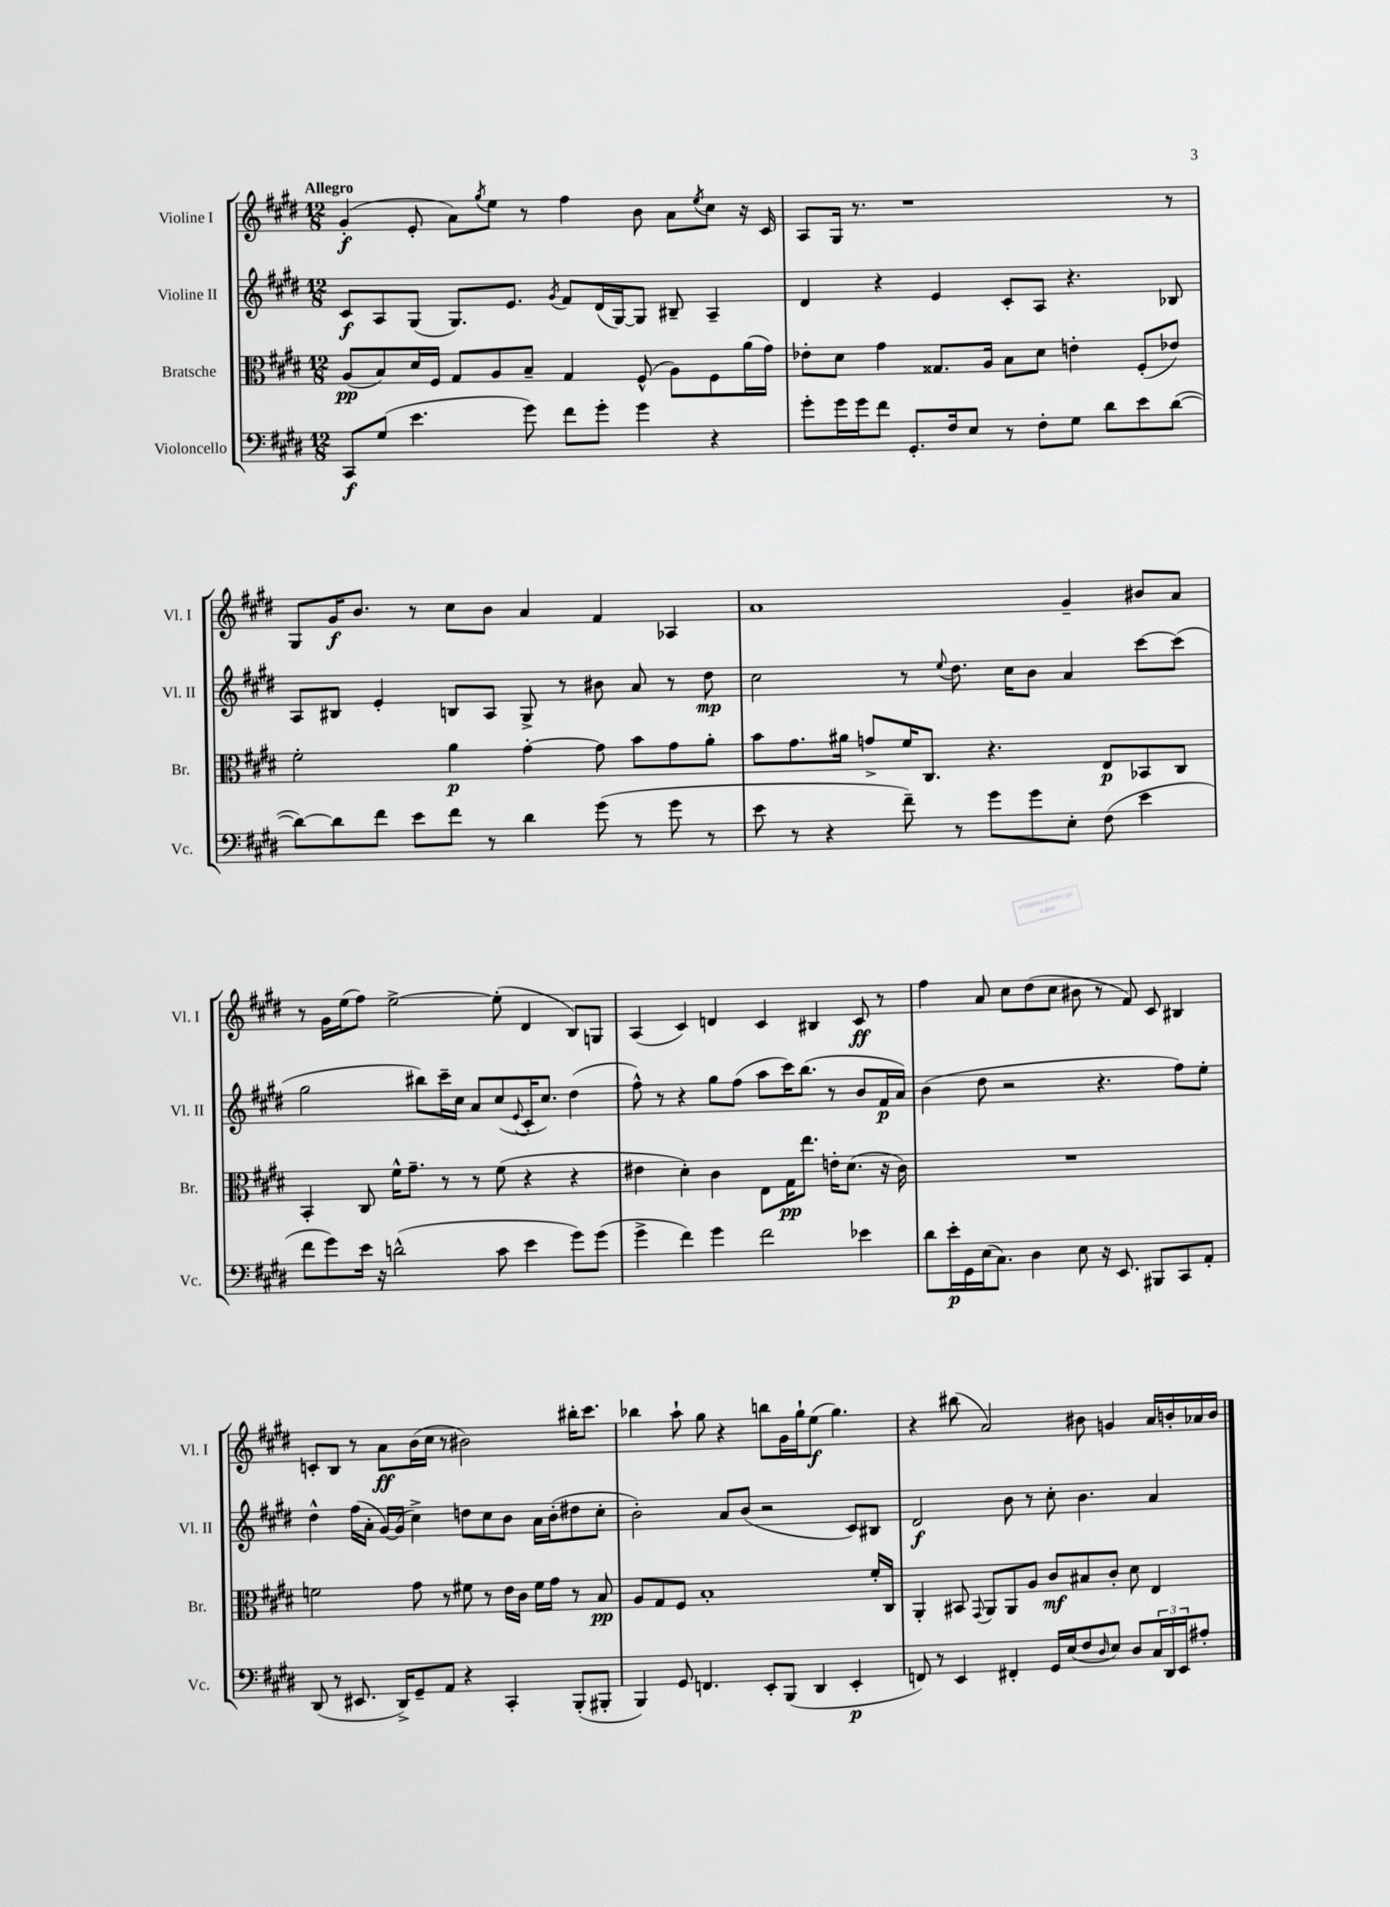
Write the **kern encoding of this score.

**kern	**dynam	**kern	**dynam	**kern	**dynam	**kern	**dynam
*part4	*part4	*part3	*part3	*part2	*part2	*part1	*part1
*staff4	*staff4	*staff3	*staff3	*staff2	*staff2	*staff1	*staff1
*I"Violoncello	*	*I"Bratsche	*	*I"Violine II	*	*I"Violine I	*
*I'Vc.	*	*I'Br.	*	*I'Vl. II	*	*I'Vl. I	*
*clefF4	*	*clefC3	*	*clefG2	*	*clefG2	*
*k[f#c#g#d#]	*	*k[f#c#g#d#]	*	*k[f#c#g#d#]	*	*k[f#c#g#d#]	*
*M12/8	*	*M12/8	*	*M12/8	*	*M12/8	*
=1	=1	=1	=1	=1	=1	=1	=1
!	!	!	!	!	!	!LO:TX:a:B:t=Allegro	!
8CC#/L	f	(8A/L	pp	8c#/L	f	(4g#'/	f
(8G#/J	.	8B/)	.	8A/	.	.	.
4.e\	.	16d#/L	.	(8G#/J	.	8e'/	.
.	.	16F#/JJ	.	.	.	.	.
.	.	8G#/L	.	8.G#/L)	.	8a\L)	.
.	.	.	.	.	.	8qgg#/	.
.	.	8A/	.	.	.	8ee\J	.
.	.	.	.	8.e/J	.	.	.
8g#\)	.	8B~/J	.	.	.	8r	.
.	.	.	.	8qg#/	.	.	.
8f#\L	.	4G#/	.	8f#/L	.	4ff#\	.
8g#'\J	.	.	.	(16d#/L	.	.	.
.	.	.	.	[16G#/J)	.	.	.
4g#\	.	(8F#^^/	.	8G#/J]	.	8b\	.
.	.	8A\L)	.	8B#X~/	.	8a\L	.
.	.	.	.	.	.	8qee/	.
4r	.	8F#\	.	4A~/	.	8cc#\J	.
.	.	(16a\L	.	.	.	16r	.
.	.	16g#\JJ)	.	.	.	16c#/	.
=2	=2	=2	=2	=2	=2	=2	=2
8g#'\L	.	8e-X'\L	.	4d#/	.	8A/L	.
16g#\L	.	8d#\J	.	.	.	16G#/Jk	.
16g#\J	.	.	.	.	.	8.r	.
8f#\J	.	4g#\	.	4r	.	.	.
8.GG#'/L	.	.	.	.	.	1r	.
.	.	8.G##X/L	.	4e/	.	.	.
16F#/k	.	.	.	.	.	.	.
8E/J	.	.	.	.	.	.	.
.	.	16A/Jk	.	.	.	.	.
8r	.	8B\L	.	8c#'/L	.	.	.
8F#'\L	.	8d#\J	.	8A/J	.	.	.
8G#\J	.	4en'\	.	4.r	.	.	.
8d#\L	.	.	.	.	.	.	.
8e\	.	(8F#'/L	.	.	.	.	.
([8d#\J	.	8e-X/J)	.	8B-X/	.	8r	.
!!LO:LB:g=z
=3	=3	=3	=3	=3	=3	=3	=3
8d#\L_)	.	2f#'\	.	8A/L	.	8G#/L	.
8d#\]	.	.	.	8B#X/J	.	16g#/K	f
.	.	.	.	.	.	8.b/J	.
8f#\J	.	.	.	4e'/	.	.	.
8e\L	.	.	.	.	.	8r	.
8f#\J	.	4a\	p	8Bn/L	.	8cc#\L	.
8r	.	.	.	8A/J	.	8b\J	.
4d#\	.	[4g#'\	.	8G#^/	.	4a/	.
.	.	.	.	8r	.	.	.
(8g#\	.	8g#\]	.	8b#X\	.	4f#/	.
8r	.	8b\L	.	8a/	.	.	.
8g#\	.	8g#\	.	8r	.	4A-X/	.
8r	.	8a'\J	.	8dd#\	mp	.	.
=4	=4	=4	=4	=4	=4	=4	=4
8e\	.	8b\L	.	2cc#\	.	1a	.
8r	.	8.g#\	.	.	.	.	.
4r	.	.	.	.	.	.	.
.	.	16a#X\Jk	.	.	.	.	.
.	.	8gn^/L	.	.	.	.	.
8f#~\)	.	16f#/K	.	8r	.	.	.
.	.	8.C#/J	.	.	.	.	.
.	.	.	.	8qqee/	.	.	.
8r	.	.	.	8.dd#\	.	.	.
8g#\L	.	4.r	.	.	.	.	.
.	.	.	.	16cc#\KL	.	.	.
8g#\	.	.	.	8b\J	.	.	.
8E'\J	.	.	.	4a/	.	4g#~/	.
(8F#\	.	8E/L	p	.	.	.	.
4e\	.	8BB-X/	.	[8ccc#\L	.	8b#X/L	.
.	.	8C#/J	.	(8ccc#\J]	.	8a/J	.
!!LO:LB:g=z
=5	=5	=5	=5	=5	=5	=5	=5
8f#\L	.	4BB'/	.	2gg#\	.	8r	.
8g#\)	.	.	.	.	.	16g#\LL	.
.	.	.	.	.	.	(16ee\J	.
16e\Jk	.	8C#/	.	.	.	8ff#\J)	.
16r	.	.	.	.	.	.	.
(2dn^^\	.	16f#^^\KL	.	.	.	[2ee^\	.
.	.	8.g#~\J	.	.	.	.	.
.	.	.	.	8bb#X\L)	.	.	.
.	.	8r	.	16ccc#~\L	.	.	.
.	.	.	.	16cc#\JJ	.	.	.
.	.	8r	.	8a/L	.	.	.
8c#\	.	(8f#\	.	(8cc#/	.	(8ee'\]	.
.	.	.	.	8qqe/	.	.	.
4e\	.	4r	.	16c#'/K	.	4d#/	.
.	.	.	.	8.cc#/J)	.	.	.
8g#\L)	.	4r	.	(4dd#\	.	8B/L)	.
(8g#\J	.	.	.	.	.	8Gn/J	.
=6	=6	=6	=6	=6	=6	=6	=6
4g#^\	.	4e#X\	.	8ff#^^\)	.	(4A/	.
.	.	.	.	8r	.	.	.
4f#\)	.	4d#'\)	.	4r	.	4c#/)	.
4g#\	.	4c#\	.	8gg#\L	.	4dn/	.
.	.	.	.	(8ff#\J	.	.	.
2f#\	.	8E\L	.	8aa\L	.	4c#/	.
.	.	16G#\K	pp	16ccc#\K)	.	.	.
.	.	8.ee\J	.	(8.bb\J	.	.	.
.	.	.	.	.	.	4B#X/	.
.	.	16en'\KL	.	8r	.	.	.
.	.	(8.d#\J	.	.	.	.	.
4e-X\	.	.	.	8b/L	.	8c#/	ff
.	.	16r	.	16f#/L	p	8r	.
.	.	16c#\)	.	16a/JJ)	.	.	.
=7	=7	=7	=7	=7	=7	=7	=7
8d#\L	.	1.r	.	(4b\	.	4ff#\	.
16e'\L	p	.	.	.	.	.	.
16GG#\	.	.	.	.	.	.	.
(16E\J	.	.	.	8dd#\	.	8a/	.
8.C#\J)	.	.	.	.	.	.	.
.	.	.	.	2r	.	8cc#\L	.
4D#\	.	.	.	.	.	(8dd#\	.
.	.	.	.	.	.	8cc#\J	.
8E\	.	.	.	.	.	8b#X\	.
16r	.	.	.	4.r	.	8r	.
8.EE/	.	.	.	.	.	.	.
.	.	.	.	.	.	8f#/)	.
8BBB#X/L	.	.	.	.	.	8c#/	.
8CC#/	.	.	.	8ff#\L)	.	4B#X/	.
8AA'/J	.	.	.	8ee'\J	.	.	.
!!LO:LB:g=z
=8	=8	=8	=8	=8	=8	=8	=8
(8DD#/	.	2fn\	.	4dd#^^\	.	8cn'/L	.
8r	.	.	.	.	.	8B/J	.
8.EE#X/	.	.	.	(16ff#\LL	.	8r	.
.	.	.	.	16a'\JJ	.	.	.
.	.	.	.	[16g#/LL)	.	8a\L	ff
16DD#^/KL)	.	.	.	(16g#/JJ]	.	.	.
8GG#~/	.	8g#\	.	4cc#^\)	.	(16b\L	.
.	.	.	.	.	.	16cc#\JJ	.
8AA/J	.	8r	.	.	.	8r	.
4r	.	8f#X\	.	8ddn\L	.	2b#X\)	.
.	.	8r	.	8cc#\	.	.	.
4CC#'/	.	16e\LL	.	8b\J	.	.	.
.	.	16c#\JJ	.	.	.	.	.
.	.	16f#\LL	.	16a\LL	.	.	.
.	.	16g#\JJ	.	(16b'\J	.	.	.
(8BBB'/L	.	8r	.	8dd#X\	.	16bb#X'\KL	.
.	.	.	.	.	.	8.ccc#\J	.
8BBB#X'/J	.	8B/	pp	8cc#'\J	.	.	.
=9	=9	=9	=9	=9	=9	=9	=9
4BBB/)	.	8A/L	.	2b'\)	.	4bb-X\	.
.	.	8G#/	.	.	.	.	.
8GG#/	.	8F#/J	.	.	.	8aa`\	.
4.FFn/	.	1B'	.	.	.	8gg#\	.
.	.	.	.	8a/L	.	4r	.
.	.	.	.	(8b/J	.	.	.
8EE'/L	.	.	.	2r	.	8bbn\L	.
(8BBB/J	.	.	.	.	.	16g#\L	.
.	.	.	.	.	.	16gg#`\J	.
4DD#/	.	.	.	.	.	(8ee\J	f
.	.	.	.	.	.	4.gg#\)	.
4EE'/	p	.	.	8c#/L)	.	.	.
.	.	16f#'/LL	.	8B#X/J	.	.	.
.	.	16C#/JJ	.	.	.	.	.
=10	=10	=10	=10	=10	=10	=10	=10
8FFn/)	.	4AA'/	.	2d#/	f	4r	.
8r	.	.	.	.	.	.	.
4EE/	.	8BB#X/	.	.	.	(8bb#X\	.
.	.	8qqGG#/	.	.	.	.	.
.	.	8AA/L	.	.	.	2a/)	.
4FF#X'/	.	8AA/	.	8b\	.	.	.
.	.	8A/J	.	8r	.	.	.
16GG#/LL	.	8c#/L	mf	8cc#'\	.	.	.
(16E/J	.	.	.	.	.	.	.
8F#/	.	8B#X/	.	4.b\	.	8b#X\	.
16qqD#/	.	.	.	.	.	.	.
8E/J)	.	8c#'/J	.	.	.	4gn/	.
8D#/L	.	8d#\	.	.	.	.	.
24C#/L	.	4E/	.	4a/	.	16a/LL	.
24DD#/	.	.	.	.	.	.	.
.	.	.	.	.	.	16bn'/	.
24EE/J	.	.	.	.	.	.	.
8A#X'/J	.	.	.	.	.	16a-X/	.
.	.	.	.	.	.	16b/JJ	.
==	==	==	==	==	==	==	==
*-	*-	*-	*-	*-	*-	*-	*-
